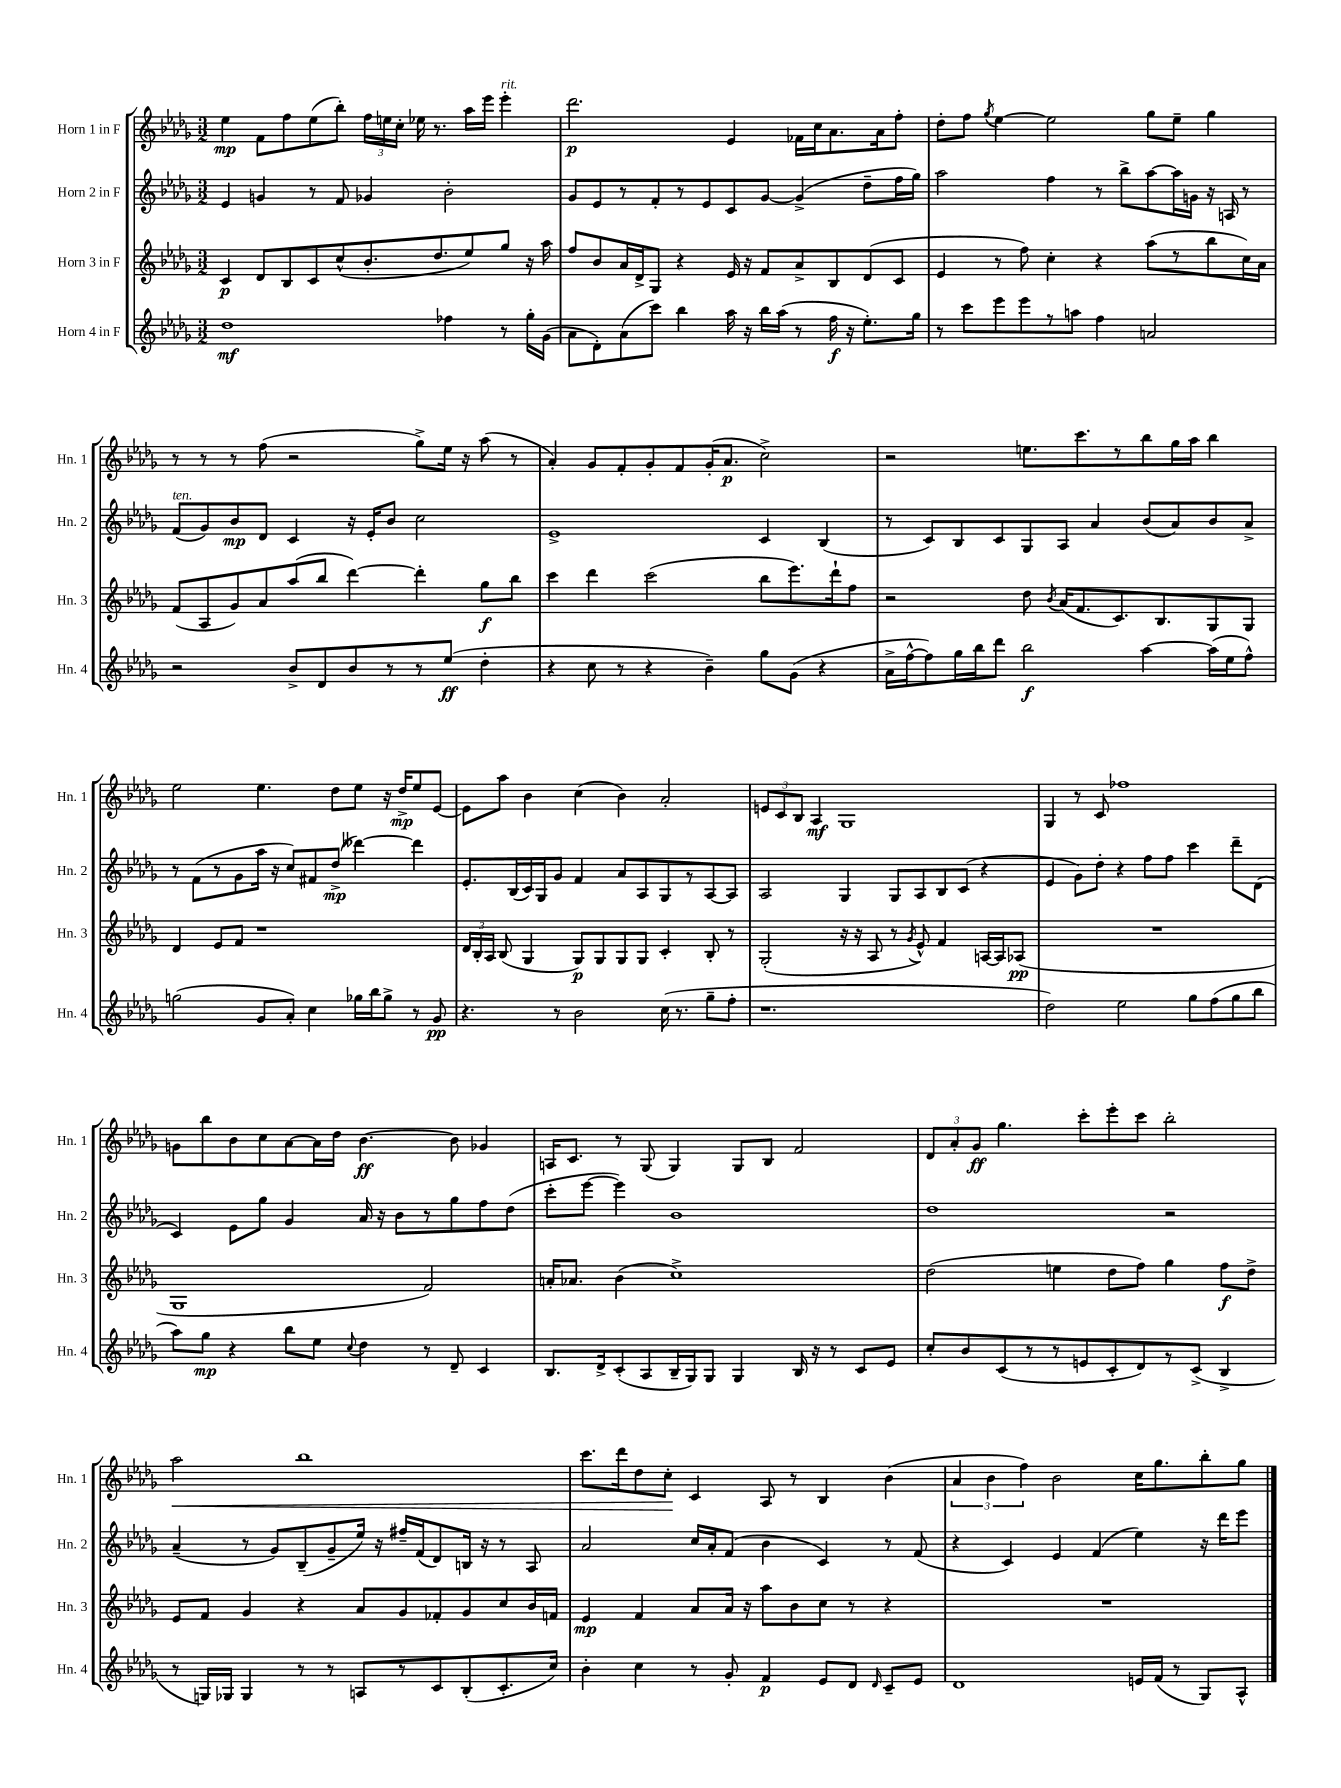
<<
\new StaffGroup <<
\new Staff = "s0" \with { instrumentName = "Horn 1 in F" shortInstrumentName = "Hn. 1" } {
    \clef treble \key des \major \numericTimeSignature \time 3/2
    \autoBeamOff ees''4\mp f'8[ f''8 ees''8( bes''8]-.) \tuplet 3/2 { f''16[ e''16 c''16]-. } ees''16 r8. aes''16[ ees'''16] ees'''4-.^\markup { \italic "rit." } |
    des'''2.\p ees'4 fes'16[ c''16 aes'8. aes'16 f''8]-. |
    des''8[-. f''8] \acciaccatura { ges''8 } ees''4~ ees''2 ges''8[ ees''8]-- ges''4 |
    r8 r8 r8 f''8( r2 ges''8[->) ees''16] r16 aes''8( r8 |
    aes'4-.) ges'8[ f'8-. ges'8-. f'8 ges'16-.( aes'8.]\p c''2->) |
    r2 e''8.[ c'''8. r8 bes''8 ges''16 aes''16] bes''4 |
    ees''2 ees''4. des''8[ ees''8] r16 des''16[->\mp ees''8 ees'8]~ |
    ees'8[ aes''8] bes'4 c''4( bes'4) aes'2-. |
    \tuplet 3/2 { e'8[ c'8 bes8] } aes4\mf ges1 |
    ges4 r8 c'8 fes''1 |
    g'8[ bes''8 bes'8 c''8 aes'8~ aes'16 des''16] bes'4.~\ff bes'8 ges'4 |
    a16[ c'8.] r8 ges8( ges4) ges8[ bes8] f'2 |
    \tuplet 3/2 { des'8[ aes'8-. ges'8]\ff } ges''4. c'''8[-. ees'''8-. c'''8] bes''2-. |
    aes''2\< bes''1 |
    c'''8.[ des'''16 des''8 c''8]-.\! c'4 aes8 r8 bes4 bes'4( |
    \tuplet 3/2 { aes'4 bes'4 f''4) } bes'2 c''16[ ges''8. bes''8-. ges''8] \bar "|." |
}
\new Staff = "s1" \with { instrumentName = "Horn 2 in F" shortInstrumentName = "Hn. 2" } {
    \clef treble \key des \major \numericTimeSignature \time 3/2
    \autoBeamOff ees'4 g'4 r8 f'8 ges'4 bes'2-. |
    ges'8[ ees'8 r8 f'8-. r8 ees'8 c'8 ges'8]~ ges'4->( des''8[-- f''16 ges''16]) |
    aes''2 f''4 r8 bes''8[-> aes''8~ aes''16 g'16] r16 a16 r8 |
    f'8[^\markup { \italic "ten." }( ges'8) bes'8\mp des'8] c'4 r16 ees'16[-. bes'8] c''2 |
    ees'1-> c'4 bes4( |
    r8 c'8[) bes8 c'8 ges8 aes8] aes'4 bes'8[( aes'8) bes'8 aes'8]-> |
    r8 f'8[( r8 ges'8 aes''16] r16 c''8[) fis'8 des''8]->\mp( deses'''4~) deses'''4 |
    ees'8.[-. bes16( c'16) ges16 ges'8] f'4 aes'8[ aes8 ges8 r8 aes8~ aes8] |
    aes2 ges4 ges8[ aes8 bes8 c'8]( r4 |
    ees'4 ges'8[) des''8]-. r4 f''8[ f''8] c'''4 des'''8[-- des'8]( |
    c'4) ees'8[ ges''8] ges'4 aes'16 r16 bes'8[ r8 ges''8 f''8 des''8]( |
    c'''8[-. ees'''8]~ ees'''4) bes'1 |
    des''1 r2 |
    aes'4--( r8 ges'8[) bes8--( ges'8-- ees''16]) r16 fis''16[-- f'16( des'8) b16] r16 r8 aes8 |
    aes'2 c''16[ aes'16-. f'8]( bes'4 c'4) r8 f'8( |
    r4 c'4) ees'4 f'4( ees''4) r16 des'''16[ ees'''8] \bar "|." |
}
\new Staff = "s2" \with { instrumentName = "Horn 3 in F" shortInstrumentName = "Hn. 3" } {
    \clef treble \key des \major \numericTimeSignature \time 3/2
    \autoBeamOff c'4\p des'8[ bes8 c'8 c''8-^( bes'8.-. des''8. ees''8) ges''8] r16 aes''16 |
    f''8[ bes'8 aes'16 des'16-> ges8] r4 ees'16 r16 f'8[ aes'8-> bes8 des'8( c'8] |
    ees'4 r8 f''8) c''4-. r4 aes''8[( r8 bes''8 c''16) aes'16] |
    f'8[( aes8 ges'8) aes'8 aes''8( bes''8] des'''4~) des'''4-. ges''8[\f bes''8] |
    c'''4 des'''4 c'''2( bes''8[ ees'''8.) des'''16-! f''8] |
    r2 des''8 \acciaccatura { bes'8 } aes'16[( f'8. c'8.) bes8. ges8 ges8] |
    des'4 ees'8[ f'8] r1 |
    \tuplet 3/2 { des'16[ bes16-. aes16] } bes8( ges4 ges8[\p) ges8 ges8 ges8] c'4-. bes8-. r8 |
    ges2-.( r16 r16 aes8 r8 \acciaccatura { ges'8 } ees'8-^) f'4 a16[~ a16 aes8]\pp( |
    R1. |
    ges1 f'2) |
    a'16[-. aes'8.] bes'4( c''1->) |
    des''2( e''4 des''8[ f''8]) ges''4 f''8[\f des''8]-> |
    ees'8[ f'8] ges'4 r4 aes'8[ ges'8 fes'8-. ges'8 c''8 bes'16 f'16] |
    ees'4\mp f'4 aes'8[ aes'16] r16 aes''8[ bes'8 c''8] r8 r4 |
    R1. \bar "|." |
}
\new Staff = "s3" \with { instrumentName = "Horn 4 in F" shortInstrumentName = "Hn. 4" } {
    \clef treble \key des \major \numericTimeSignature \time 3/2
    \autoBeamOff des''1\mf fes''4 r8 ges''16[-. ges'16]( |
    aes'8[ des'8-.) aes'8( c'''8]) bes''4 aes''16 r16 bes''16[ aes''16]( r8 f''16\f r16 ees''8.[-.) ges''16] |
    r8 c'''8[ ees'''8 ees'''8 r8 a''8] f''4 a'2 |
    r2 bes'8[-> des'8 bes'8 r8 r8 ees''8]\ff( des''4-. |
    r4 c''8 r8 r4 bes'4--) ges''8[ ges'8]( r4 |
    aes'16[-> f''16~-^ f''8) ges''16 bes''16 des'''8] bes''2\f aes''4~ aes''16[( ees''16 f''8]-^) |
    g''2( ges'8[ aes'8]-.) c''4 ges''16[ bes''16 ges''8]-> r8 ges'8\pp |
    r4. r8 bes'2 c''16( r8. ges''8[-- f''8]-. |
    r1. |
    des''2) ees''2 ges''8[ f''8( ges''8 bes''8] |
    aes''8[) ges''8]\mp r4 bes''8[ ees''8] \appoggiatura { c''8 } des''4 r8 des'8-- c'4 |
    bes8.[ des'16-> c'8-.( aes8 bes16-- ges16) ges8] ges4 bes16 r16 r8 c'8[ ees'8] |
    c''8[-. bes'8 c'8( r8 r8 e'8 c'8-. des'8) r8 c'8]->( bes4-> |
    r8 g16[) ges16] ges4 r8 r8 a8[ r8 c'8 bes8-.( c'8.-. c''16]) |
    bes'4-. c''4 r8 ges'8-. f'4\p ees'8[ des'8] \grace { des'16 } c'8[-- ees'8] |
    des'1 e'16[ f'16]( r8 ges8[) aes8]-^ \bar "|." |
}
>>
>>
\layout { \context { \Score \remove "Bar_number_engraver" } }
